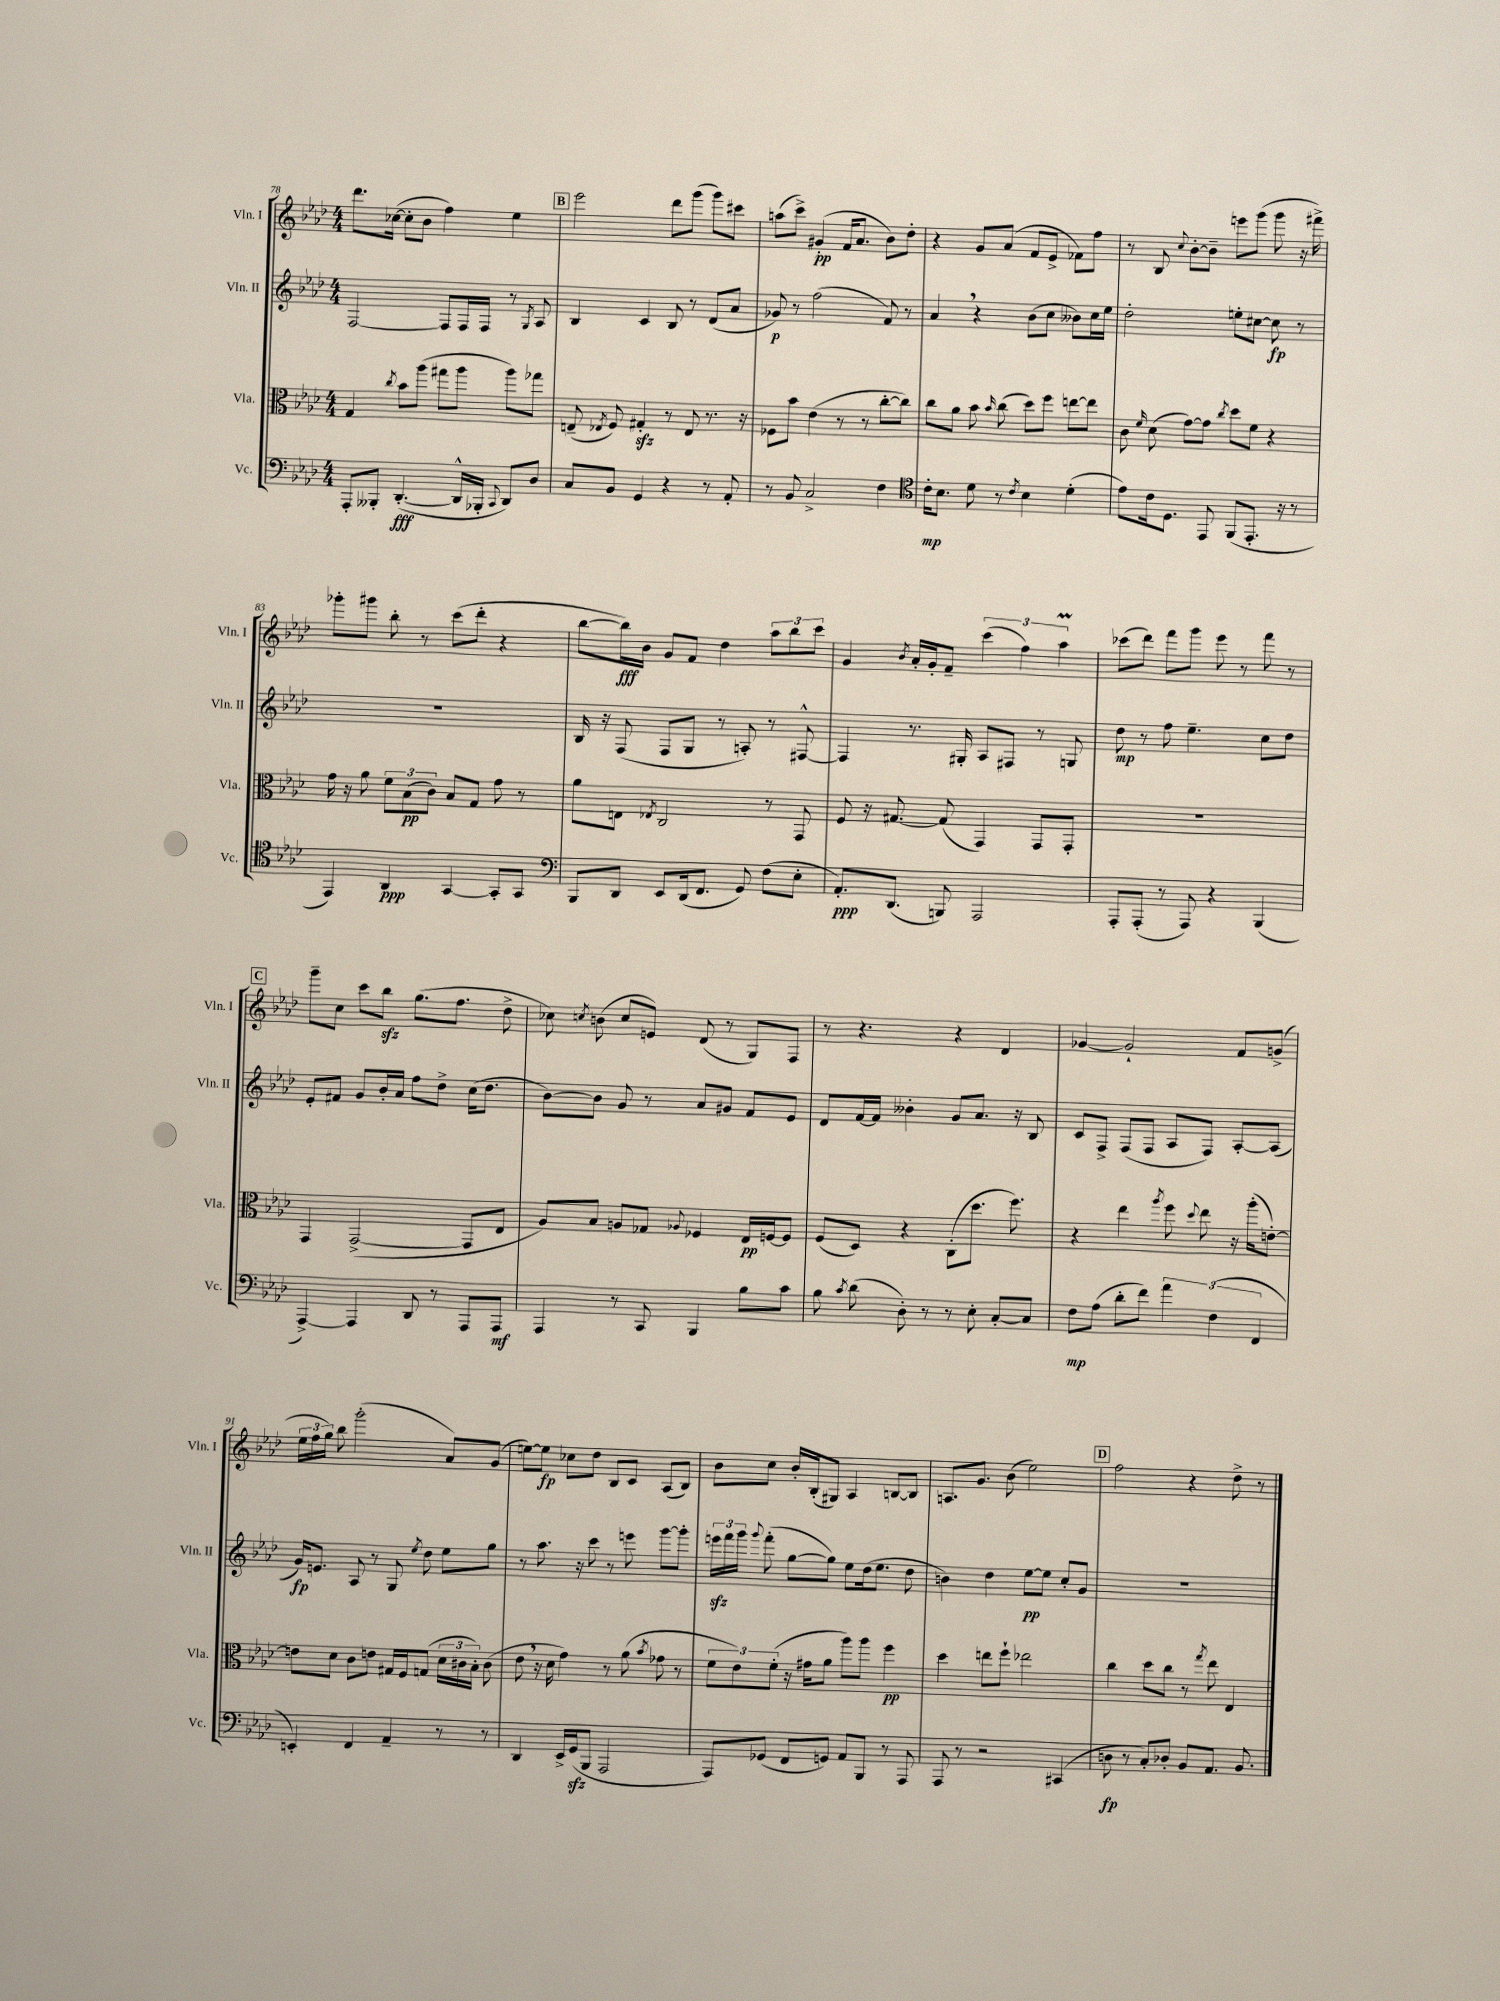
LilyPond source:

<<
\new StaffGroup <<
\new Staff = "s0" \with { instrumentName = "Vln. I" shortInstrumentName = "Vln. I" } {
    \clef treble \key aes \major \numericTimeSignature \time 4/4
    \autoBeamOff des'''8.[ ces''16]~( ces''8[-. bes'8] f''4) ees''4 |
    \mark \markup { \box "B" } ees'''2 des'''8[ g'''8]( g'''8[) cis'''8] |
    a''8[( c'''8]->) gis'4-.\pp( f'16[ aes'8.] bes'8[) des''8]-. |
    r4 g'8[ aes'8]( f'8[ ees'8]-> fes'8[) f''8] |
    r8 bes8 \appoggiatura { c''8 } bes'8[~-. bes'8]-- e'''8[ g'''8]( g'''8 r16 fis'''16->) |
    ges'''8[-. gis'''8] bes''8-. r8 c'''8[( des'''8]-. r4 |
    bes''8[~ bes''16\fff) bes'16] g'8[ f'8] des''4 \tuplet 3/2 { aes''8[ bes''8 c'''8] } |
    g'4 \acciaccatura { bes'8 } aes'16[-. g'16-. f'8]-- \tuplet 3/2 { c'''4( f''4) aes''4\prall } |
    ces'''8[( des'''8]) f'''8[ g'''8] ees'''8 r8 f'''8 r8 |
    \mark \markup { \box "C" } g'''8[-- c''8] c'''8[ bes''8]\sfz g''8.[( f''8.] des''8-> |
    ces''8) \acciaccatura { c''8 } b'8( c''8[ e'8]) des'8( r8 g8[) f8] |
    r8 r4. r4 des'4 |
    ges'4~ ges'2-! f'8[ g'8]->( |
    \tuplet 3/2 { ees''16[ f''16 g''16]) } bes''8 g'''2-.( aes'8[) g'8]( |
    e''8[~) e''8]\fp ces''8[ des''8] bes8[ c'8] aes8[( bes8]) |
    bes'8[ c''8] bes'16[-. bes16-.( gis8]) aes4 b8[~ b8] |
    a8.[ g'8.] bes'8( ees''2) |
    \mark \markup { \box "D" } f''2 r4 des''8-> r8 \bar "|." |
}
\new Staff = "s1" \with { instrumentName = "Vln. II" shortInstrumentName = "Vln. II" } {
    \clef treble \key aes \major \numericTimeSignature \time 4/4
    \autoBeamOff f2~ f8[ f16 f16] r8 \acciaccatura { g8 } aes8 |
    \mark \markup { \box "B" } bes4 c'4 bes8 r8 des'8[( aes'8] |
    ges'8\p) r8 f''2( f'8) r8 |
    aes'4 \breathe r4 bes'8[( c''8] beses'8[) c''16 ees''16] |
    des''2-. e''8[-. cis''8]~ cis''8\fp r8 |
    R1 |
    bes16 r16 f8( f8[ g8] r8 a8-.) r8 fis8~-^ |
    fis4 r8. gis16-. aes8[ fis8] r8 g8 |
    des''8\mp r8 f''8 ees''4.-- c''8[ des''8] |
    \mark \markup { \box "C" } ees'8[-. fis'8] g'8[ bes'16-. aes'16] f''8[ des''8]-> c''16[( des''8.] |
    bes'8[~) bes'8] g'8 r8 aes'8[ gis'8] f'8[ ees'8] |
    des'8[ f'16~ f'16] beses'4-. g'8[ aes'8.] r16 bes8 |
    c'8[ f8]-> f8[( f8] aes8[ f8]) aes8[~-. aes8]( |
    g'16[\fp) e'8.] aes8 r8 g8 \acciaccatura { ees''8 } des''8 ees''8[ g''8] |
    r8 aes''8. r16 c'''8 r8 e'''8 g'''8[~ g'''8]-. |
    \tuplet 3/2 { e'''16[\sfz f'''16 g'''16] } \appoggiatura { g'''8 } f'''8-.( g''8[~ g''8]) ees''8[ des''16( ees''8.] des''8 |
    b'4) des''4 ees''8[~\pp ees''8] c''8[-. g'8] |
    \mark \markup { \box "D" } R1 \bar "|." |
}
\new Staff = "s2" \with { instrumentName = "Vla." shortInstrumentName = "Vla." } {
    \clef alto \key aes \major \numericTimeSignature \time 4/4
    \autoBeamOff g4 \acciaccatura { c''8 } bes'8[ aes''8]( gis''8[ aes''8] aes''8[) ges''8] |
    \mark \markup { \box "B" } e8--( \acciaccatura { ees8 } f8) gis4-.\sfz r8 ees8 r8. r16 |
    fes8[ bes'8] ees'4( r8 r8 c''8[~-. c''8]) |
    c''8[ aes'8] bes'8 \grace { bes'16 } c''8( des''8[) f''8] e''8[~ e''8] |
    c'8 \grace { f'16 } des'8( g'8[~) g'8] \acciaccatura { c''8 } des''8[ f'8] r4 |
    g'16 r16 aes'8 \tuplet 3/2 { f'8[ bes8\pp( c'8]) } bes8[ g8] g'8 r8 |
    aes'8[ e8] \acciaccatura { ees8 } c2 r8 g,8 |
    f8 r16 gis8.~ gis8( g,4) g,8[ g,8]-. |
    R1 |
    \mark \markup { \box "C" } g,4 g,2~->( g,8[ ees8] |
    aes8[) bes8] a8[ ges8] \appoggiatura { aes8 } fes4 ees16[\pp f16~ f8] |
    f8[( des8]) r4 c8[-.( des''8.] f''8.) |
    r4 ees''4 \acciaccatura { aes''8 } f''8 \appoggiatura { des''8 } ees''8 r16 aes''16[-.( e'8]~-.) |
    e'8[ des'8] c'8[ e'8] gis16[ f16 g8]( \tuplet 3/2 { des'16[ cis'16 bes16]-.) } cis'8( |
    ees'8 \breathe r16 des'16 g'4) r8 aes'8( \acciaccatura { bes'8 } ges'8 r8 |
    \tuplet 3/2 { f'8[ ees'8) f'8]-.( } r16 gis'16[ aes'8] aes''8[) aes''8] f''4\pp |
    des''4 e''8[ f''8]-! ees''2 |
    \mark \markup { \box "D" } c''4 des''8[ c''8] r8 \acciaccatura { g''8 } ees''8 ees4 \bar "|." |
}
\new Staff = "s3" \with { instrumentName = "Vc." shortInstrumentName = "Vc." } {
    \clef bass \key aes \major \numericTimeSignature \time 4/4
    \autoBeamOff aes,,8[-. beses,,8]-. des,4.~-.\fff( des,16[-^ bes,,16]-. \appoggiatura { c,8 } des,8[) des8] |
    \mark \markup { \box "B" } c8[ bes,8] g,4 r4 r8 aes,8-. |
    r8 bes,8 c2-> f4 |
    \clef tenor c'16[-.\mp bes8.] des'8 r8 \acciaccatura { c'8 } bes4 des'4-.( |
    ees'8[) c'16 des8.] ees,8 f,8[( ees,8.]-. r16 r8 |
    ees,4) aes,4\ppp g,4~ g,8[-. g,8] |
    \clef bass bes,,8[ des,8] ees,8[ des,16( f,8.] g,8) f8[( ees8]-. |
    aes,8.[-.\ppp) des,8.]( b,,8) aes,,2 |
    aes,,8[-. aes,,8]-.( r8 aes,,8) r4 bes,,4( |
    \mark \markup { \box "C" } aes,,4~->) aes,,4 des,8 r8 aes,,8[ aes,,8]\mf |
    aes,,4 r8 c,8 bes,,4 bes8[ c'8] |
    bes8 \acciaccatura { c'8 } des'8( des8-.) r8 r8 ees8-. c8[~-. c8] |
    f8[\mp aes8]( des'8[-. f'8]) \tuplet 3/2 { aes'4 f4( f,4 } |
    e,4-.) f,4 aes,4-- r8 r8 |
    des,4 ees,16[-> g,16\sfz( bes,,8] aes,,2 |
    aes,,8[) ges,8]( f,8[ g,8]) aes,8[ bes,,8] r8 aes,,8 |
    aes,,8 r8 r2 cis,4( |
    \mark \markup { \box "D" } d8\fp r8 c8[-.) des8]-. bes,8[ aes,8.] bes,8. \bar "|." |
}
>>
>>
\layout { \context { \Score currentBarNumber = #78 } }
